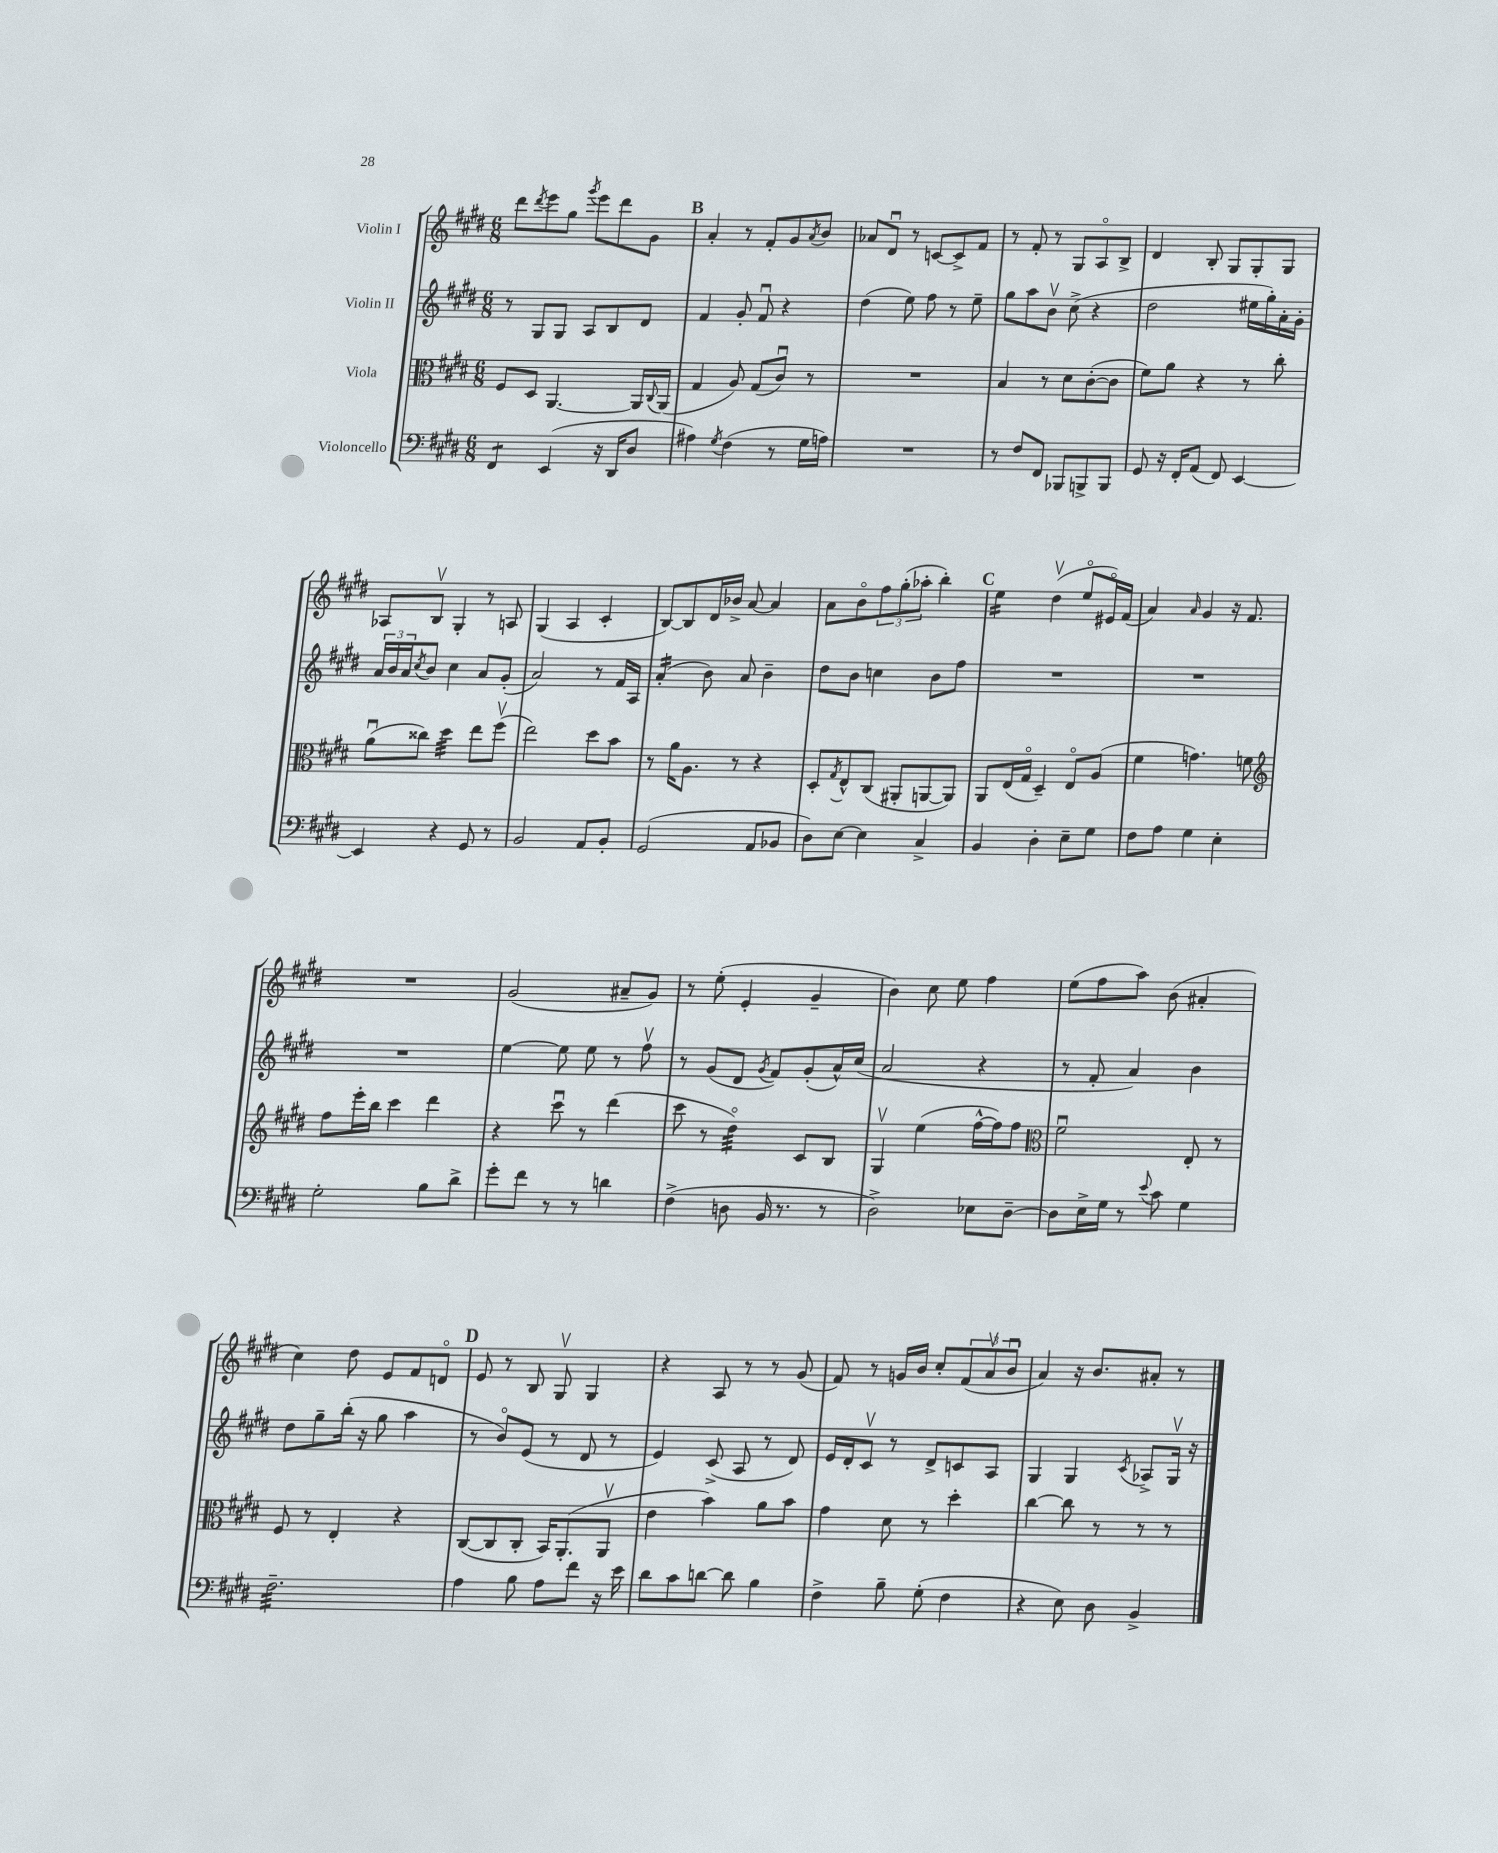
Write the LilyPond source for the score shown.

<<
\new StaffGroup <<
\new Staff = "s0" \with { instrumentName = "Violin I" } {
    \clef treble \key e \major \numericTimeSignature \time 6/8
    dis'''8 \acciaccatura { dis'''8 } e'''8 gis''8 \acciaccatura { gis'''8 } e'''8 dis'''8 gis'8 |
    \mark \markup { \bold "B" } a'4-. r8 fis'8-. gis'8 \acciaccatura { a'8 } b'8 |
    aes'8 dis'8\downbow r8 c'8~ c'8-> fis'8 |
    r8 fis'8-. r8 gis8 a8\flageolet b8-> |
    dis'4 b8-. gis8 gis8-. gis8 |
    aes8 b8\upbow gis4-. r8 a8 |
    gis4( a4 cis'4-. |
    b8~) b8 dis'16 bes'16-> a'8~ a'4 |
    a'8 b'8\flageolet \tuplet 3/2 { fis''8 gis''8-.( aes''8-. } b''4-.) |
    \mark \markup { \bold "C" } e''4:16 dis''4\upbow( e''8\flageolet eis'16\flageolet) fis'16( |
    a'4) \grace { a'16 } gis'4 r16 fis'8. |
    R2. |
    gis'2( ais'8-- gis'8) |
    r8 e''8-.( e'4-. gis'4-- |
    b'4) cis''8 e''8 fis''4 |
    e''8( fis''8 a''8) b'8( ais'4-. |
    cis''4) dis''8 e'8 fis'8 d'8\flageolet |
    \mark \markup { \bold "D" } e'8 r8 b8 gis8\upbow gis4 |
    r4 a8 r8 r8 gis'8( |
    fis'8) r8 g'16 b'16 cis''8-. \tuplet 3/2 { fis'8( a'8\upbow b'8\downbow } |
    a'4) r16 b'8. ais'8-. r8 \bar "|." |
}
\new Staff = "s1" \with { instrumentName = "Violin II" } {
    \clef treble \key e \major \numericTimeSignature \time 6/8
    r8 gis8 gis8 a8 b8 dis'8 |
    \mark \markup { \bold "B" } fis'4 gis'8-. fis'8\downbow r4 |
    dis''4( e''8) fis''8 r8 e''8-- |
    gis''8 a''8 b'8\upbow cis''8->( r4 |
    dis''2 eis''16 gis''16-.) a'16-. gis'16-. |
    \tuplet 3/2 { a'16 b'16 a'16 } \acciaccatura { cis''8 } b'8 cis''4 a'8 gis'8-.( |
    a'2) r8 fis'16 a16 |
    a'4:16-.( b'8) a'8 b'4-- |
    dis''8 b'8 c''4 b'8 fis''8 |
    \mark \markup { \bold "C" } R2. |
    R2. |
    R2. |
    e''4~ e''8 e''8 r8 fis''8\upbow |
    r8 gis'8( dis'8 \acciaccatura { gis'8 } fis'8) gis'8-.( a'16-^) cis''16( |
    a'2 r4 |
    r8 fis'8-. a'4) b'4 |
    dis''8 gis''8-- b''16-.( r16 gis''8 a''4 |
    \mark \markup { \bold "D" } r8 b'8\flageolet) e'8( r8 dis'8 r8 |
    e'4) cis'8->( a8 r8 dis'8) |
    e'16 dis'16-. cis'8\upbow r8 dis'8-> c'8 a8 |
    gis4 gis4 \acciaccatura { cis'8 } aes8-> gis16\upbow r16 \bar "|." |
}
\new Staff = "s2" \with { instrumentName = "Viola" } {
    \clef alto \key e \major \numericTimeSignature \time 6/8
    fis8 dis8 a,4.~ a,16 \appoggiatura { cis8 } a,16( |
    \mark \markup { \bold "B" } gis4 a8) gis8( cis'8\downbow) r8 |
    R2. |
    b4 r8 dis'8 cis'8~-.( cis'8 |
    fis'8) a'8 r4 r8 cis''8-. |
    a'8\downbow( cisis''8) dis''4:32 e''8 fis''8\upbow( |
    e''2) dis''8 b'8 |
    r8 a'16 a8. r8 r4 |
    dis8-. \acciaccatura { gis8 } e8-^ cis8( ais,8-. a,8~ a,8) |
    \mark \markup { \bold "C" } a,8 e16( gis16\flageolet dis4--) e8\flageolet a8( |
    fis'4 g'4.) f'8 |
    \clef treble fis''8 e'''16-. b''16 cis'''4 dis'''4 |
    r4 cis'''8\downbow r8 dis'''4( |
    cis'''8 r8 dis''4:32\flageolet) cis'8 b8 |
    gis4\upbow e''4( fis''16~-^ fis''16) fis''8 |
    \clef alto fis'2\downbow e8-. r8 |
    fis8 r8 e4-. r4 |
    \mark \markup { \bold "D" } cis8~( cis8 cis8-. b,16) a,8.-.( a,8\upbow |
    e'4 b'4) a'8 b'8 |
    gis'4 dis'8 r8 dis''4-. |
    cis''4~ cis''8 r8 r8 r8 \bar "|." |
}
\new Staff = "s3" \with { instrumentName = "Violoncello" } {
    \clef bass \key e \major \numericTimeSignature \time 6/8
    fis,4:8 e,4( r16 dis,16 dis8 |
    \mark \markup { \bold "B" } ais4) \acciaccatura { gis8 } fis4( r8 gis16 a16) |
    R2. |
    r8 fis8 fis,8 bes,,8 b,,8-> b,,8 |
    gis,8 r16 fis,16-. a,8( fis,8) e,4~ |
    e,4 r4 gis,8 r8 |
    b,2 a,8 b,8-. |
    gis,2( a,8 bes,8 |
    dis8) e8~ e4 cis4-> |
    \mark \markup { \bold "C" } b,4 dis4-. e8-- gis8 |
    fis8 a8 gis4 e4-. |
    gis2-. b8 dis'8-> |
    gis'8-. fis'8 r8 r8 d'4 |
    fis4->( d8 b,16 r8. r8 |
    dis2->) ees8 dis8~-- |
    dis8 e16-> gis16 r8 \appoggiatura { e'8 } cis'8 gis4 |
    fis2.:32-- |
    \mark \markup { \bold "D" } a4 b8 a8 fis'8 r16 e'16 |
    dis'8 cis'8 d'8~ d'8 b4 |
    fis4-> b8-- gis8-.( fis4 |
    r4 e8) dis8 b,4-> \bar "|." |
}
>>
>>
\layout { \context { \Score \remove "Bar_number_engraver" } }
